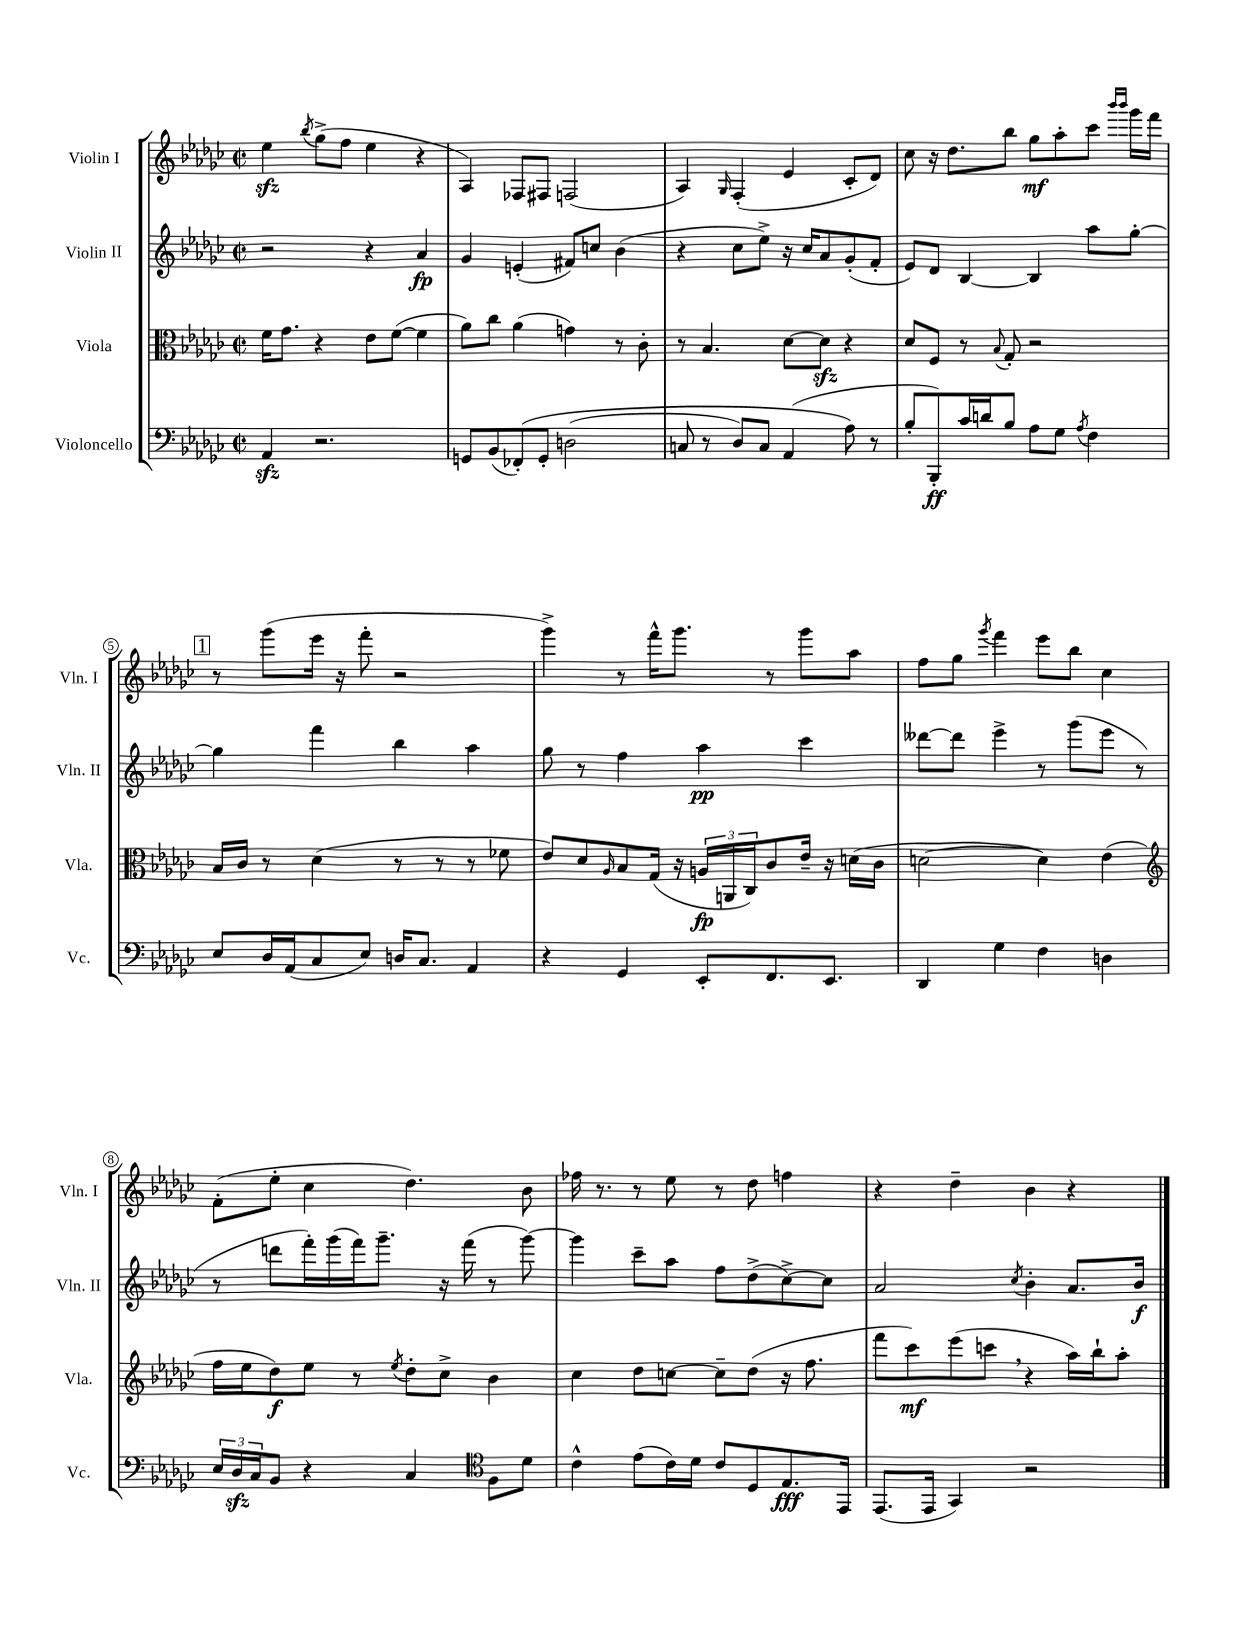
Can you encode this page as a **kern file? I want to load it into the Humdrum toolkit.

**kern	**kern	**kern	**kern
*staff4	*staff3	*staff2	*staff1
*clefF4	*clefC3	*clefG2	*clefG2
*k[b-e-a-d-g-c-]	*k[b-e-a-d-g-c-]	*k[b-e-a-d-g-c-]	*k[b-e-a-d-g-c-]
*M2/2	*M2/2	*M2/2	*M2/2
*met(c|)	*met(c|)	*met(c|)	*met(c|)
4AA-/	16f\LK	2r	4ee-\
.	8.g-\J	.	.
.	.	.	8qbb-/
2.r	4r	.	(8gg-^\L
.	.	.	8ff\J
.	8e-\L	4r	4ee-\
.	([8f\J	.	.
.	4f\]	4a-/	4r
=	=	=	=
8GG/L	8a-\L)	4g-/	4A-/)
(8BB-/	8cc-\J	.	.
&(8FF-'/)	(4a-\	(4e'/	8F-/L
8GG'/J	.	.	8F#/J
(2D\	4g\)	8f#/L)	(2F/
.	.	8cc/J	.
.	8r	(4b-\	.
.	8c-'\	.	.
=	=	=	=
8C/	8r	4r	4A-/)
8r	4.B-/	.	.
.	.	.	16qqG-/
8D-/L)	.	8cc-\L	(4F'/
8C/J	.	8ee-^\J)	.
(4AA-/	[8d-\L	16r	4e-/
.	.	16cc-/LK	.
.	8d-\]J	8a-/	.
8A-\&)	4r	(8g-'/	8c-'/L
8r	.	8f'/J	8d-/J)
=	=	=	=
8B-'/L	8d-/L	8e-/L)	8cc-\
8BBB-'/)	8F/J	8d-/J	16r
.	.	.	8.dd-\L
16c-/L	8r	[4B-/	.
16d/J	.	.	.
.	8qqB-/	.	.
8B-/J	8G-'/	.	8bb-\J
8A-\L	2r	4B-/]	8gg-\L
8G-\J	.	.	8aa-'\
8qA-/	.	.	.
4F\	.	8aa-\L	8ccc-\J
.	.	.	16qqbbb-/LL
.	.	.	16qqbbb-/JJ
.	.	[8gg-'\J	16ggg-\LL
.	.	.	16fff\JJ
=	=	=	=
8E-/L	16B-/LL	4gg-\]	8r
.	16c-/JJ	.	.
16D-/L	8r	.	(8ggg-\L
(16AA-/J	.	.	.
8C-/	(4d-\	4fff\	16eee-\Jk
.	.	.	16r
8E-/J)	.	.	8fff'\
16D/LK	8r	4bb-\	2r
8.C-/J	.	.	.
.	8r	.	.
4AA-/	8r	4aa-\	.
.	8f-\	.	.
=	=	=	=
4r	8e-/L)	8gg-\	4ggg-^\)
.	8d-/	8r	.
.	16qqA-/	.	.
4GG-/	8B-/	4ff\	8r
.	(16G-/Jk	.	16fff^^\LK
.	16r	.	8.ggg-\J
8EE-'/L	24A/LL	4aa-\	.
.	24AA/	.	.
.	24C-/J)	.	.
8.FF/	8c-/	.	8r
.	16e-~/Jk	4ccc-\	8ggg-\L
8.EE-/J	16r	.	.
.	(16d\LL	.	8aa-\J
.	16c-\JJ	.	.
=	=	=	=
4DD-/	[2d\	[8ddd--\L	8ff\L
.	.	8ddd--\]J	8gg-\J
.	.	.	8qggg-/
4G-\	.	4eee-^\	4fff\
4F\	4d\])	8r	8eee-\L
.	.	(8ggg-\L	8bb-\J
4D\	(4e-\	8eee-\J	4cc-\
.	.	8r	.
=	=	=	=
*	*clefG2	*	*
24E-/LL	16ff\LL	8r	(8f'\L
24D-/	.	.	.
.	16ee-\J	.	.
24C-/J	.	.	.
8BB-/J	8dd-\)	8ddd\L	8ee-'\J
4r	8ee-\J	16fff'\L)	4cc-\
.	.	(16ggg-\	.
.	8r	16fff\J)	.
.	.	8.ggg-~\J	.
.	8qee-/	.	.
4C-/	8dd-'\L	.	4.dd-\)
.	8cc-^\J	16r	.
.	.	(16fff\	.
*clefC4	*	*	*
8F\L	4b-\	8r	.
8d-\J	.	[8ggg-\)	8b-\
=	=	=	=
4c-^^\	4cc-\	4ggg-\]	16ff-\
.	.	.	8.r
(8e-\L	8dd-\L	8ccc-~\L	8r
16c-\L)	[8cc\J	8aa-\J	8ee-\
16d-\JJ	.	.	.
8c-/L	8cc~\]L	8ff\L	8r
8D-/	(8dd-\J	(8dd-^\	8dd-\
8.E-/	16r	[8cc-^\)	4ff\
.	8.ff\	.	.
.	.	8cc-\]J	.
16EE-/Jk	.	.	.
=	=	=	=
(8.EE-/L	8fff\L	2a-/	4r
.	8ccc-\)	.	.
16EE-/Jk	.	.	.
4GG-/)	(8eee-\	.	4dd-~\
.	8ccc\J	.	.
.	.	8qcc-/	.
2r	4r	4b-'\	4b-\
.	16aa-\LL)	8.a-/L	4r
.	16bb-`\J	.	.
.	8aa-'\J	.	.
.	.	16b-/Jk	.
==	==	==	==
*-	*-	*-	*-
